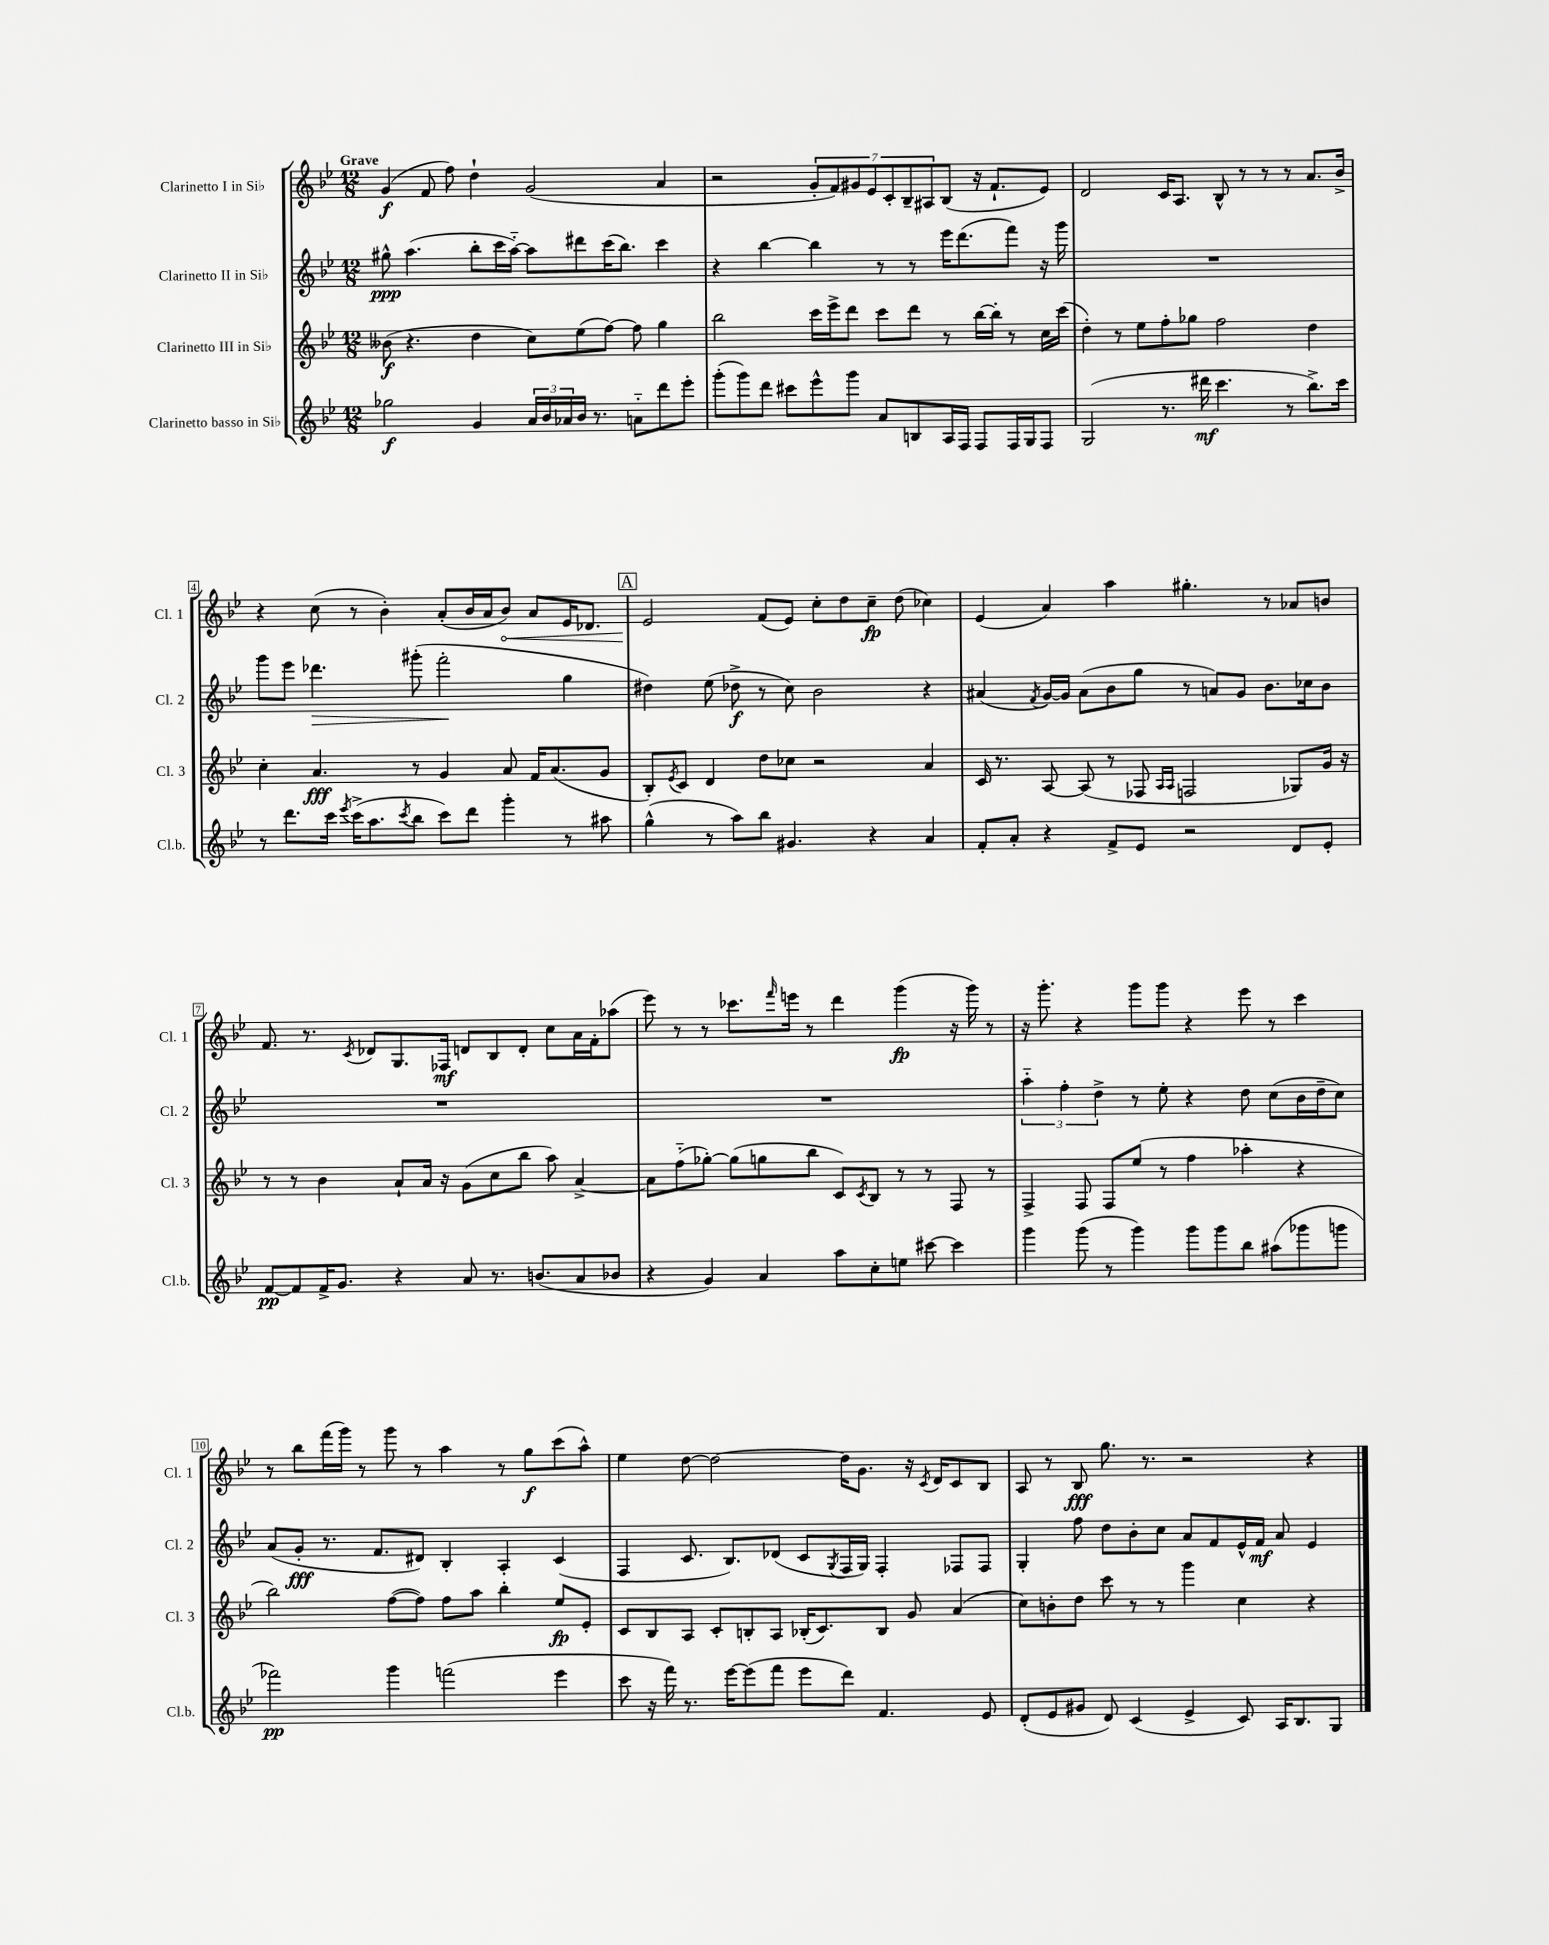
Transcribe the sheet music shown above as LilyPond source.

<<
\new StaffGroup <<
\new Staff = "s0" \with { instrumentName = "Clarinetto I in Sib" shortInstrumentName = "Cl. 1" } {
    \clef treble \key bes \major \numericTimeSignature \time 12/8 \tempo "Grave"
    g'4\f( f'8 f''8) d''4-! g'2( a'4 |
    r2 \tuplet 7/4 { g'8-. f'8) gis'8 ees'8 c'8-. bes8-- ais8 } bes8( r16 f'8.-! ees'8) |
    d'2 c'16 a8. bes8-^ r8 r8 r8 a'8. bes'16-> |
    r4 c''8( r8 bes'4-.) a'8-.( bes'16 a'16 \once \override Hairpin.circled-tip = ##t bes'8\<) a'8 ees'16 des'8. |
    \mark \markup { \box "A" } ees'2\! f'8( ees'8) c''8-. d''8 c''8--\fp d''8( ces''4) |
    ees'4( a'4) a''4 gis''4.-. r8 aes'8 b'8 |
    f'8. r8. \acciaccatura { c'8 } des'8 g8. fes16\mf d'8 bes8 d'8-. c''8 a'16 f'16-. aes''8( |
    ees'''8) r8 r8 ces'''8. \grace { f'''16 } e'''16 r8 d'''4 g'''4\fp( r16 g'''16) r8 |
    r16 g'''8.-. r4 g'''8 g'''8 r4 ees'''8 r8 c'''4 |
    r8 bes''8 f'''16( g'''16) r8 g'''8 r8 a''4 r8 g''8\f c'''8( a''8-^) |
    ees''4 d''8~ d''2~ d''16 g'8. r16 \acciaccatura { c'8 } d'16 c'8 bes8 |
    a8 r8 bes8\fff g''8. r8. r2 r4 \bar "|." |
}
\new Staff = "s1" \with { instrumentName = "Clarinetto II in Sib" shortInstrumentName = "Cl. 2" } {
    \clef treble \key bes \major \numericTimeSignature \time 12/8
    gis''8-^\ppp a''4.( bes''8-. c'''16 a''16~-_) a''8 dis'''8 c'''16( bes''8.) c'''4 |
    r4 bes''4~ bes''4 r8 r8 ees'''16 d'''8.( f'''8) r16 g'''16 |
    R1. |
    g'''8 ees'''8 des'''4.\> gis'''8-.( f'''2-.\! g''4 |
    \mark \markup { \box "A" } dis''4) ees''8( des''8->\f r8 c''8) bes'2 r4 |
    ais'4( \acciaccatura { f'8 } g'16~) g'16 ais'8( bes'8 g''8 r8 a'8) g'8 bes'8. ces''16 bes'8 |
    R1. |
    R1. |
    \tuplet 3/2 { a''4-_ f''4-. d''4-> } r8 ees''8-. r4 d''8 c''8( bes'16 d''16-- c''8) |
    a'8( g'8-.\fff r8. f'8. dis'8) bes4-. a4-. c'4( |
    f4 c'8. bes8.) des'8( c'8 \acciaccatura { g8 } f16 g16) f4-. fes8 fes8 |
    g4-. f''8 d''8 bes'8-. c''8 a'8 f'8 ees'16-^ f'16\mf a'8 ees'4 \bar "|." |
}
\new Staff = "s2" \with { instrumentName = "Clarinetto III in Sib" shortInstrumentName = "Cl. 3" } {
    \clef treble \key bes \major \numericTimeSignature \time 12/8
    beses'8\f( r4. d''4 c''8) ees''8( f''8~) f''8 g''4 |
    bes''2 c'''16 ees'''16-> d'''8 c'''8 d'''8 r8 bes''16~ bes''16-. r8 c''16 c'''16( |
    d''4-.) r8 ees''8 f''8-. ges''8 f''2 d''4 |
    c''4-. a'4.\fff r8 g'4 a'8 f'16 a'8.( g'8 |
    \mark \markup { \box "A" } bes8-.) \acciaccatura { ees'8 } c'8 d'4 d''8 ces''8 r2 a'4 |
    c'16 r8. a8~ a8( r8 fes8 \grace { a16 a16 } f2 ges8) g'16 r16 |
    r8 r8 bes'4 a'8-! a'16 r16 g'8( c''8 bes''8 a''8) a'4~-> |
    a'8 f''8-_( ges''8~-.) ges''8( g''8 bes''8 c'8) \acciaccatura { c'8 } bes8 r8 r8 f8 r8 |
    f4-> f8 f8 ees''8( r8 f''4 aes''4-. r4 |
    bes''2) f''8~( f''8) f''8 a''8 bes''4-. ees''8\fp ees'8-. |
    c'8 bes8 a8 c'8-. b8-. a8 bes16-.( c'8.) bes8 g'8 a'4( |
    c''8) b'8-. d''8 c'''8 r8 r8 g'''4 c''4 r4 \bar "|." |
}
\new Staff = "s3" \with { instrumentName = "Clarinetto basso in Sib" shortInstrumentName = "Cl.b." } {
    \clef treble \key bes \major \numericTimeSignature \time 12/8
    ges''2\f g'4 \tuplet 3/2 { a'16 bes'16 aes'16 } bes'16 r8. a'8-_ d'''8 ees'''8-. |
    g'''8-.( g'''8) d'''8 cis'''8 ees'''8-^ g'''8 a'8 b8 a16 f16 f8 f16 g16 f8 |
    g2( r8. dis'''16\mf c'''4. r8 bes''8.->) c'''16 |
    r8 d'''8. c'''16 \acciaccatura { ees'''8 } c'''16->( a''8. \acciaccatura { c'''8 } bes''8 c'''8) d'''8 g'''4-. r8 ais''8 |
    \mark \markup { \box "A" } g''4-^( r8 a''8) bes''8 gis'4. r4 a'4 |
    f'8-. a'8-. r4 f'8-> ees'8 r2 d'8 ees'8-. |
    f'8~\pp f'8 f'16-> g'8. r4 a'8 r8. b'8.( a'8 bes'8 |
    r4 g'4) a'4 a''8 c''8-. e''8 cis'''8~ cis'''4 |
    g'''4 g'''8( r8 g'''4) g'''8 g'''8 bes''8 ais''8( ges'''8 g'''8 |
    fes'''2\pp) g'''4 f'''2( ees'''4 |
    c'''8 r16 f'''16) r8. ees'''16~ ees'''8( f'''8 ees'''8 d'''8) f'4. ees'8 |
    d'8-.( ees'8 gis'8 d'8) c'4( ees'4-> c'8) a16 bes8. g8 \bar "|." |
}
>>
>>
\layout { \context { \Score \override BarNumber.stencil = #(make-stencil-boxer 0.1 0.3 ly:text-interface::print) } }
